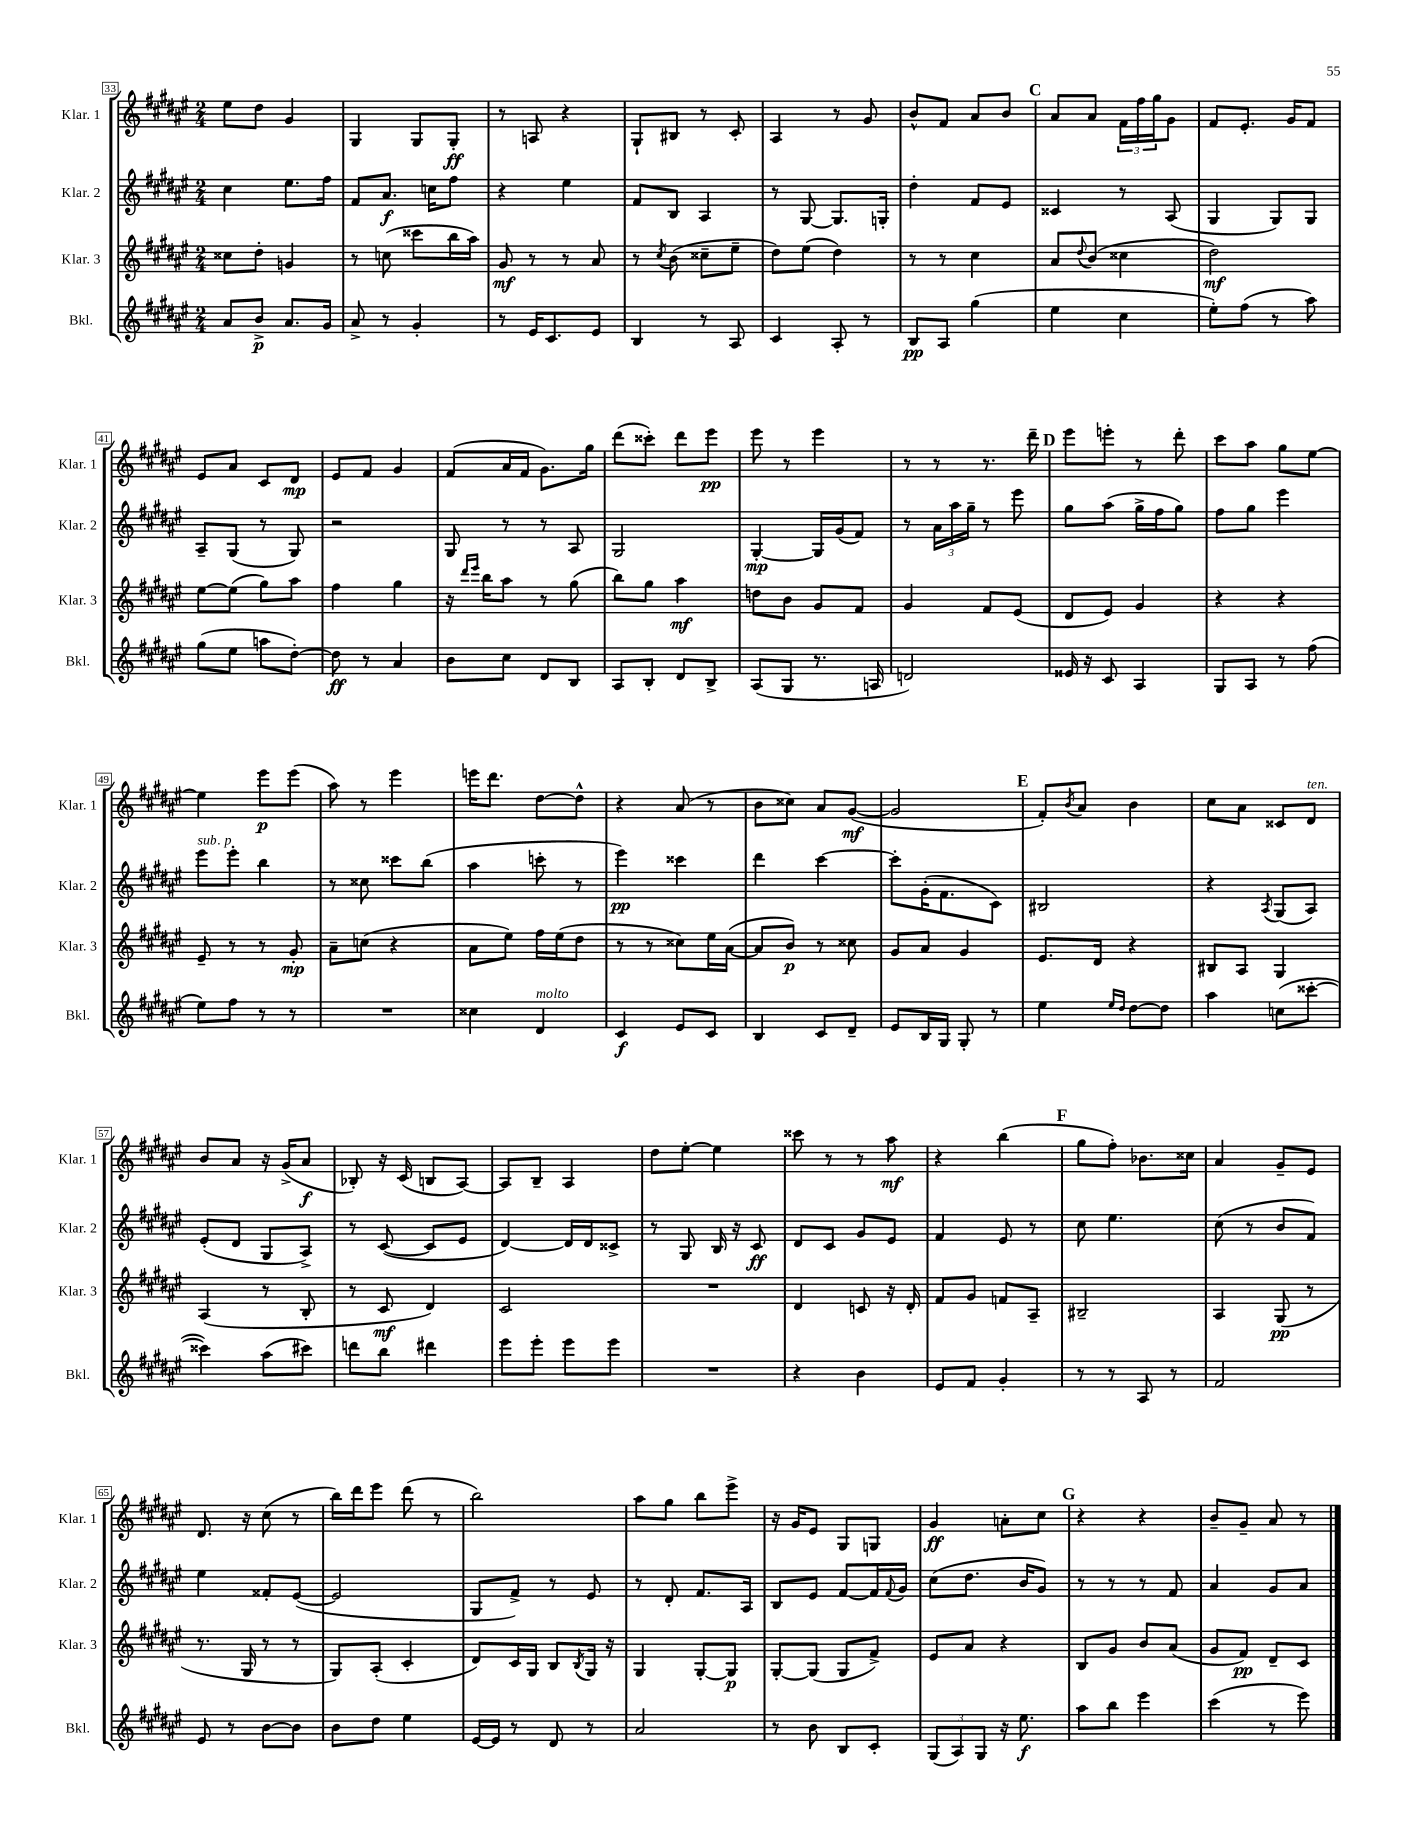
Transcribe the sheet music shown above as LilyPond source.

<<
\new StaffGroup <<
\new Staff = "s0" \with { instrumentName = "Klar. 1" shortInstrumentName = "Klar. 1" } {
    \clef treble \key fis \major \numericTimeSignature \time 2/4
    eis''8 dis''8 gis'4 |
    gis4 gis8 gis8-.\ff |
    r8 a8 r4 |
    gis8-! bis8 r8 cis'8-. |
    ais4 r8 gis'8 |
    b'8-^ fis'8 ais'8 b'8 |
    \mark \markup { \bold "C" } ais'8 ais'8 \tuplet 3/2 { fis'16 fis''16 gis''16 } gis'8 |
    fis'8 eis'8.-. gis'16 fis'8 |
    eis'8 ais'8 cis'8 dis'8\mp |
    eis'8 fis'8 gis'4 |
    fis'8( ais'16 fis'16 gis'8.) gis''16 |
    dis'''8( cisis'''8-.) dis'''8 eis'''8\pp |
    eis'''8 r8 eis'''4 |
    r8 r8 r8. dis'''16-- |
    \mark \markup { \bold "D" } eis'''8 e'''8-. r8 dis'''8-. |
    cis'''8 ais''8 gis''8 eis''8~ |
    eis''4 eis'''8\p eis'''8( |
    ais''8) r8 eis'''4 |
    e'''16 dis'''8. dis''8~ dis''8-^ |
    r4 ais'8( r8 |
    b'8 cisis''8) ais'8 gis'8~\mf( |
    gis'2 |
    \mark \markup { \bold "E" } fis'8-.) \acciaccatura { b'8 } ais'8 b'4 |
    cis''8 ais'8 cisis'8 dis'8^\markup { \italic "ten." } |
    b'8 ais'8 r16 gis'16->( ais'8\f |
    bes8-.) r16 cis'16( b8 ais8~) |
    ais8 b8-- ais4 |
    dis''8 eis''8~-. eis''4 |
    cisis'''8 r8 r8 ais''8\mf |
    r4 b''4( |
    \mark \markup { \bold "F" } gis''8 fis''8-.) bes'8. cisis''16 |
    ais'4 gis'8-- eis'8 |
    dis'8. r16 cis''8( r8 |
    b''16) dis'''16 eis'''8 dis'''8( r8 |
    b''2) |
    ais''8 gis''8 b''8 eis'''8-> |
    r16 gis'16 eis'8 gis8 g8 |
    gis'4\ff a'8-. cis''8 |
    \mark \markup { \bold "G" } r4 r4 |
    b'8-- gis'8-- ais'8 r8 \bar "|." |
}
\new Staff = "s1" \with { instrumentName = "Klar. 2" shortInstrumentName = "Klar. 2" } {
    \clef treble \key fis \major \numericTimeSignature \time 2/4
    cis''4 eis''8. fis''16 |
    fis'8 ais'8.\f c''16 fis''8 |
    r4 eis''4 |
    fis'8 b8 ais4 |
    r8 gis8~ gis8. g16-. |
    dis''4-. fis'8 eis'8 |
    \mark \markup { \bold "C" } cisis'4 r8 ais8( |
    gis4 gis8) gis8 |
    ais8-- gis8( r8 gis8) |
    r2 |
    gis8 r8 r8 ais8 |
    gis2 |
    gis4~-.\mp gis16 gis'16( fis'8) |
    r8 \tuplet 3/2 { ais'16 ais''16 gis''16-- } r8 eis'''8 |
    \mark \markup { \bold "D" } gis''8 ais''8( gis''16-> fis''16 gis''8) |
    fis''8 gis''8 eis'''4 |
    eis'''8^\markup { \italic "sub. p" } eis'''8-. b''4 |
    r8 cisis''8 cisis'''8 b''8( |
    ais''4 c'''8-. r8 |
    eis'''4\pp) cisis'''4 |
    dis'''4 cis'''4~ |
    cis'''8-. gis'16-.( fis'8. cis'8) |
    \mark \markup { \bold "E" } bis2 |
    r4 \acciaccatura { ais8 } gis8( ais8) |
    eis'8-.( dis'8 gis8 ais8->) |
    r8 cis'8~( cis'8 eis'8 |
    dis'4~) dis'16 dis'16 cisis'8-> |
    r8 gis8 b16 r16 cis'8\ff |
    dis'8 cis'8 gis'8 eis'8 |
    fis'4 eis'8 r8 |
    \mark \markup { \bold "F" } cis''8 eis''4. |
    cis''8( r8 b'8 fis'8) |
    eis''4 fisis'8-. eis'8~( |
    eis'2 |
    gis8 fis'8->) r8 eis'8 |
    r8 dis'8-. fis'8. ais16 |
    b8 eis'8 fis'8~ fis'16 \appoggiatura { fis'8 } gis'16 |
    cis''8( dis''8. b'16 gis'8) |
    \mark \markup { \bold "G" } r8 r8 r8 fis'8 |
    ais'4 gis'8 ais'8 \bar "|." |
}
\new Staff = "s2" \with { instrumentName = "Klar. 3" shortInstrumentName = "Klar. 3" } {
    \clef treble \key fis \major \numericTimeSignature \time 2/4
    cisis''8 dis''8-. g'4 |
    r8 c''8( cisis'''8 b''16 ais''16) |
    gis'8\mf r8 r8 ais'8 |
    r8 \acciaccatura { cis''8 } b'8( cisis''8-- eis''8-- |
    dis''8) eis''8( dis''4) |
    r8 r8 cis''4 |
    \mark \markup { \bold "C" } ais'8 \appoggiatura { dis''8 } b'8( cisis''4 |
    dis''2\mf) |
    eis''8~ eis''8( gis''8) ais''8 |
    fis''4 gis''4 |
    r16 \grace { dis'''16 eis'''16 } b''16 ais''8 r8 gis''8( |
    b''8) gis''8 ais''4\mf |
    d''8 b'8 gis'8 fis'8 |
    gis'4 fis'8 eis'8( |
    \mark \markup { \bold "D" } dis'8 eis'8) gis'4 |
    r4 r4 |
    eis'8-- r8 r8 gis'8-.\mp |
    ais'8-- c''8( r4 |
    ais'8 eis''8) fis''16 eis''16( dis''8 |
    r8 r8 cisis''8) eis''16 ais'16~( |
    ais'8 b'8\p) r8 cisis''8 |
    gis'8 ais'8 gis'4 |
    \mark \markup { \bold "E" } eis'8. dis'16 r4 |
    bis8 ais8 gis4 |
    ais4( r8 b8-. |
    r8 cis'8\mf dis'4) |
    cis'2 |
    R2 |
    dis'4 c'8 r16 dis'16-. |
    fis'8 gis'8 f'8 ais8-- |
    \mark \markup { \bold "F" } bis2-- |
    ais4 gis8\pp( r8 |
    r8. gis16 r8 r8 |
    gis8) ais8-.( cis'4-. |
    dis'8) cis'16 gis16 b8 \acciaccatura { b8 } gis16 r16 |
    gis4 gis8~-. gis8\p |
    gis8~-. gis8( gis8 fis'8->) |
    eis'8 ais'8 r4 |
    \mark \markup { \bold "G" } b8 gis'8 b'8 ais'8( |
    gis'8 fis'8\pp) dis'8-- cis'8 \bar "|." |
}
\new Staff = "s3" \with { instrumentName = "Bkl." shortInstrumentName = "Bkl." } {
    \clef treble \key fis \major \numericTimeSignature \time 2/4
    ais'8 b'8->\p ais'8. gis'16 |
    ais'8-> r8 gis'4-. |
    r8 eis'16 cis'8. eis'8 |
    b4 r8 ais8 |
    cis'4 ais8-. r8 |
    b8\pp ais8 gis''4( |
    \mark \markup { \bold "C" } eis''4 cis''4 |
    eis''8-.) fis''8( r8 ais''8) |
    gis''8( eis''8 a''8 dis''8~-.) |
    dis''8\ff r8 ais'4 |
    b'8 cis''8 dis'8 b8 |
    ais8 b8-. dis'8 b8-> |
    ais8( gis8 r8. a16 |
    d'2) |
    \mark \markup { \bold "D" } eisis'16 r16 cis'8 ais4 |
    gis8 ais8 r8 fis''8( |
    eis''8) fis''8 r8 r8 |
    R2 |
    cisis''4 dis'4^\markup { \italic "molto" } |
    cis'4\f eis'8 cis'8 |
    b4 cis'8 dis'8-- |
    eis'8 b16 gis16 gis8-. r8 |
    \mark \markup { \bold "E" } eis''4 \grace { eis''16 dis''16 } dis''8~ dis''8 |
    ais''4 c''8( cisis'''8~-. |
    cisis'''4) ais''8( cis'''8) |
    d'''8 b''8 dis'''4 |
    eis'''8 eis'''8-. eis'''8 eis'''8 |
    R2 |
    r4 b'4 |
    eis'8 fis'8 gis'4-. |
    \mark \markup { \bold "F" } r8 r8 ais8 r8 |
    fis'2 |
    eis'8 r8 b'8~ b'8 |
    b'8 dis''8 eis''4 |
    eis'16~ eis'16 r8 dis'8 r8 |
    ais'2 |
    r8 b'8 b8 cis'8-. |
    \tuplet 3/2 { gis8( ais8) gis8 } r16 eis''8.\f |
    \mark \markup { \bold "G" } ais''8 b''8 eis'''4 |
    cis'''4( r8 eis'''8) \bar "|." |
}
>>
>>
\layout { \context { \Score currentBarNumber = #33 \override BarNumber.stencil = #(make-stencil-boxer 0.1 0.3 ly:text-interface::print) } }
